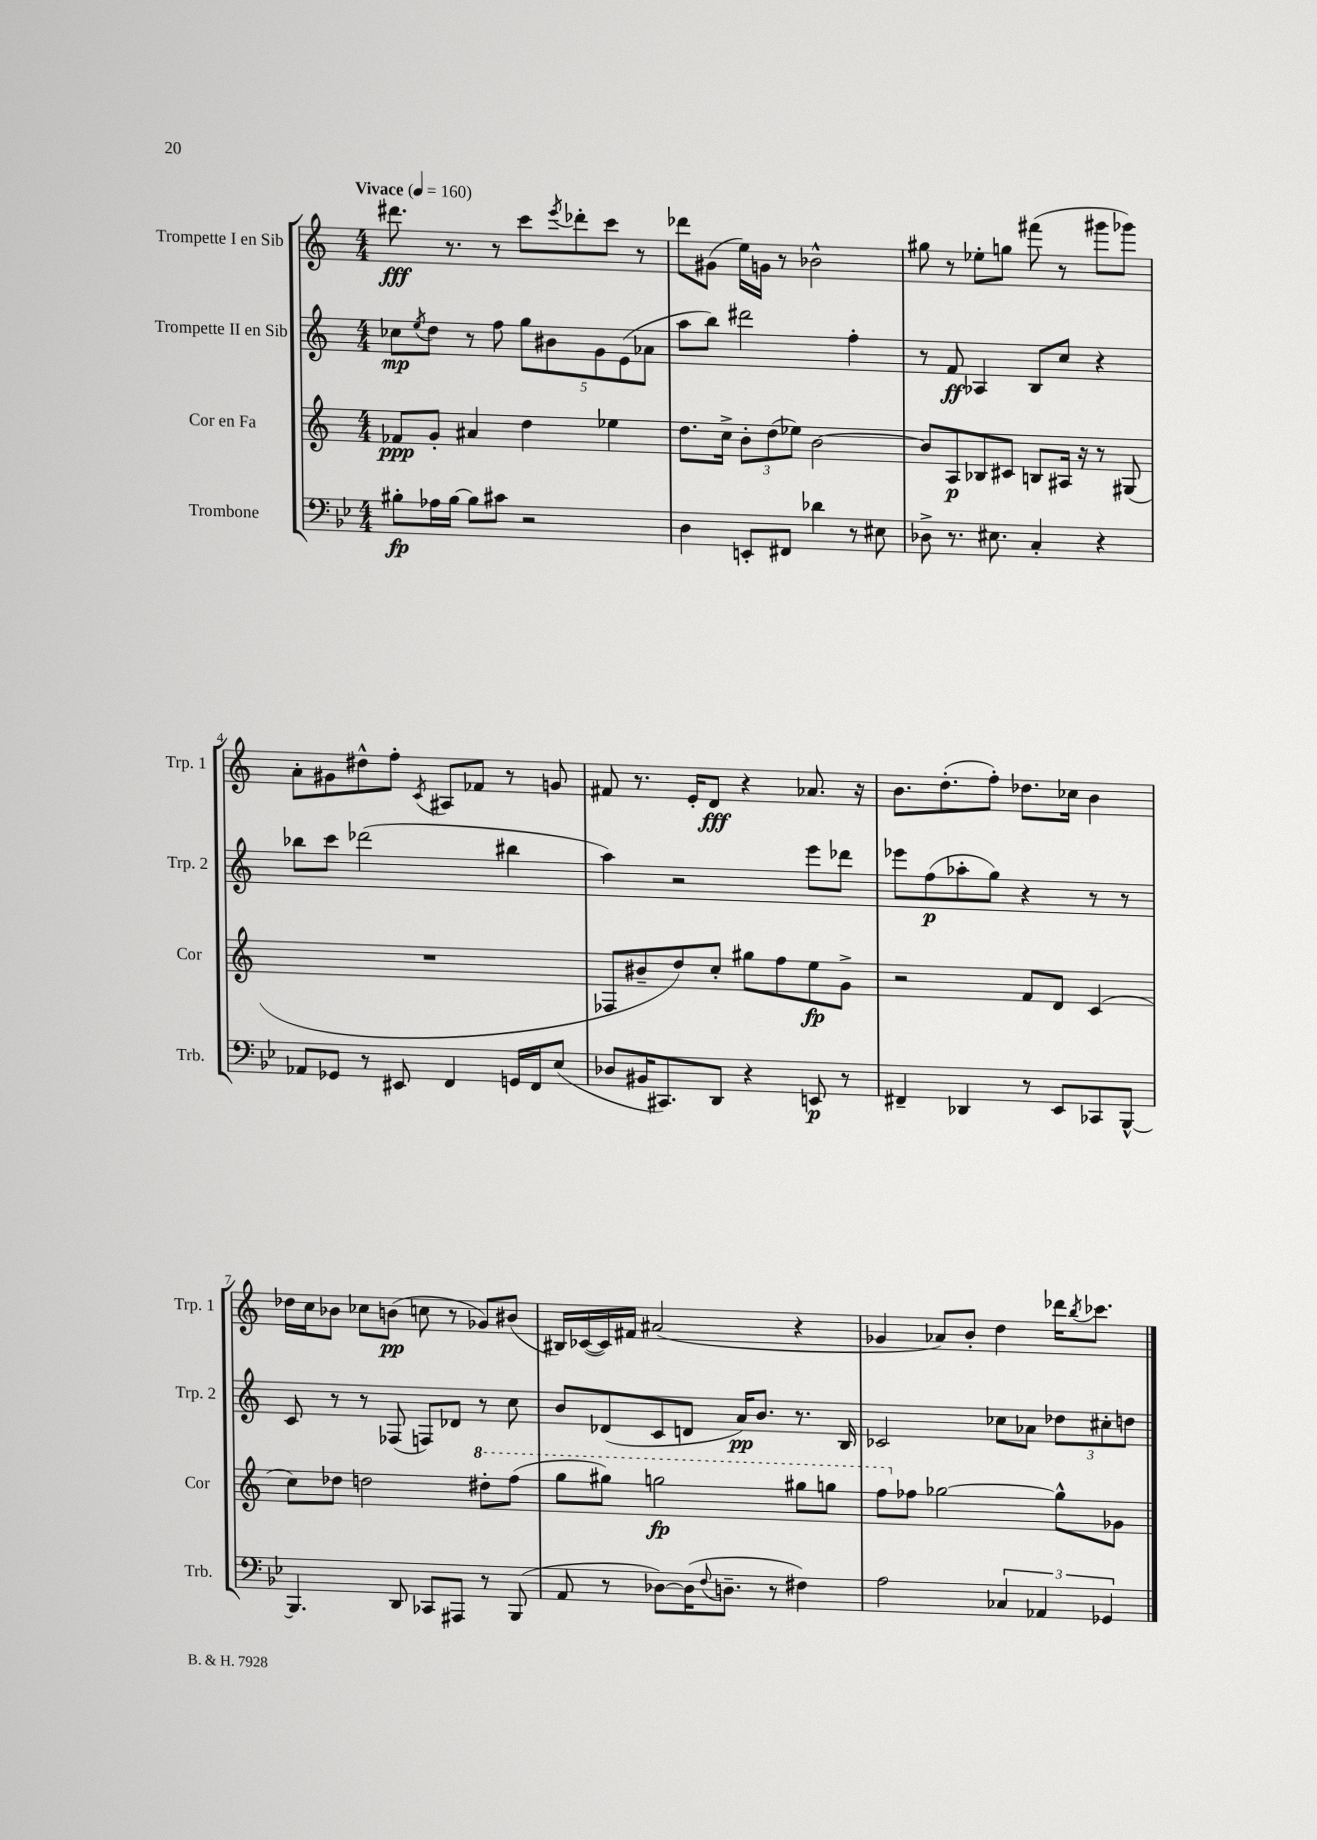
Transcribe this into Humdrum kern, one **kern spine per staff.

**kern	**kern	**kern	**kern
*staff4	*staff3	*staff2	*staff1
*clefF4	*clefG2	*clefG2	*clefG2
*k[b-e-]	*k[]	*k[]	*k[]
*M4/4	*M4/4	*M4/4	*M4/4
*MM160	*MM160	*MM160	*MM160
8B#'\L	8f-/L	8cc-\L	8.ddd#\
.	.	8qee/	.
16A-\L	8g'/J	8dd\J	.
[16B#\JJ	.	.	8.r
8B#\]L	4a#/	8r	.
8c#\J	.	8ff\	8r
2r	4dd\	10gg\L	8ccc\L
.	.	10b#\	.
.	.	.	8qeee/
.	.	.	8ddd-'\
.	.	10g\	.
.	4ee-\	.	8ccc\J
.	.	(10e\	.
.	.	.	8r
.	.	10a-\J	.
=	=	=	=
4D\	8.dd\L	8aa\L	8ddd-\L
.	.	8bb\J)	(8g#\J
.	16cc^\Jk	.	.
8EE'/L	12b'\L	2ddd#\	16ee\LL)
.	.	.	16g\JJ
.	(12dd\	.	.
8FF#/J	.	.	8r
.	12ee-\J)	.	.
4d-\	[2b\	.	2b-^^\
8r	.	4ff'\	.
8E#\	.	.	.
=	=	=	=
8D-^\	8b/]L	8r	8gg#\
8.r	8A/	8f/	8r
.	8B-/	4A-/	8ee-'\L
8.E#\	.	.	.
.	8c#/J	.	8gg\J
4C'/	8B/L	8B/L	(8fff#\
.	16A#/Jk	8cc/J	8r
.	16r	.	.
4r	8r	4r	8ggg#\L
.	(8G#/	.	8ggg-\J)
=	=	=	=
8AA-/L	1r	8bb-\L	8a'\L
8GG-/J	.	8ccc\J	8g#\
8r	.	(2ddd-\	8dd#^^\
8EE#/	.	.	8ff'\J
.	.	.	8qc/
4FF/	.	.	8A#/L
.	.	.	8f-/J
16GG/LL	.	4bb#\	8r
16FF/J	.	.	.
(8E-/J	.	.	8g/
=	=	=	=
8D-/L	8F-/L	4aa\)	8f#/
16BB#/K	8b#~/	.	8.r
8.CC#/)	.	.	.
.	8dd/)	2r	.
.	.	.	16e'/LK
8DD/J	8cc'/J	.	8d/J
4r	8gg#\L	.	4r
.	8ff\	.	.
8EE/	8ee\	8eee\L	8.a-/
8r	8g^\J	8ddd-\J	.
.	.	.	16r
=	=	=	=
4FF#~/	2r	8eee-\L	8.b\L
.	.	(8ff\	.
.	.	.	(8.dd'\
4DD-/	.	8aa-'\	.
.	.	8gg\J)	8ff'\J)
8r	8f/L	4r	8.dd-\L
8EE-/L	8d/J	.	.
.	.	.	16cc-\Jk
8CC-/	(4c/	8r	4b\
[8BBB-^^/J	.	8r	.
=	=	=	=
4.BBB-/]	8cc\L)	8c/	16dd-\LL
.	.	.	16cc\J
.	8dd-\J	8r	8b-\J
.	2dd\	8r	8cc-\L
8DD/	.	(8F-/	(8b\J
8CC-/L	.	8F/L)	8cc\
8AAA#/J	.	8d-/J	8r
8r	8ddd#'\L	8r	8g-/L)
(8BBB-/	(8fff\J	8cc\	(8b#/J
=	=	=	=
8AA/	8ggg\L	8b/L	16B#/LL)
.	.	.	([16c-/
8r	8ggg#\J)	(8d-/	16c-/])
.	.	.	16f#/JJ
[8D-\L)	2ggg\	8c/	(2a#/
(16D-\]K	.	8d/J	.
8qqF/	.	.	.
8.D~\J	.	.	.
.	.	16a/LK)	.
.	.	8.b/J	.
8r	.	.	.
4F#\)	8ggg#\L	8.r	4r
.	8ggg\J	.	.
.	.	16B/	.
=	=	=	=
2A\	8fff\L	2c-/	4g-/
.	8ff-\J	.	.
.	[2gg-\	.	8a-/L)
.	.	.	8b'/J
6C-/	.	8cc-\L	4dd\
.	.	8a-\J	.
6AA-/	.	.	.
.	8gg-^^\]L	12dd-\L	16ddd-\LK
.	.	.	8qbb/
.	.	.	8.ccc-\J
6GG-/	.	12cc#'\	.
.	8g-\J	.	.
.	.	12dd\J	.
==	==	==	==
*-	*-	*-	*-
